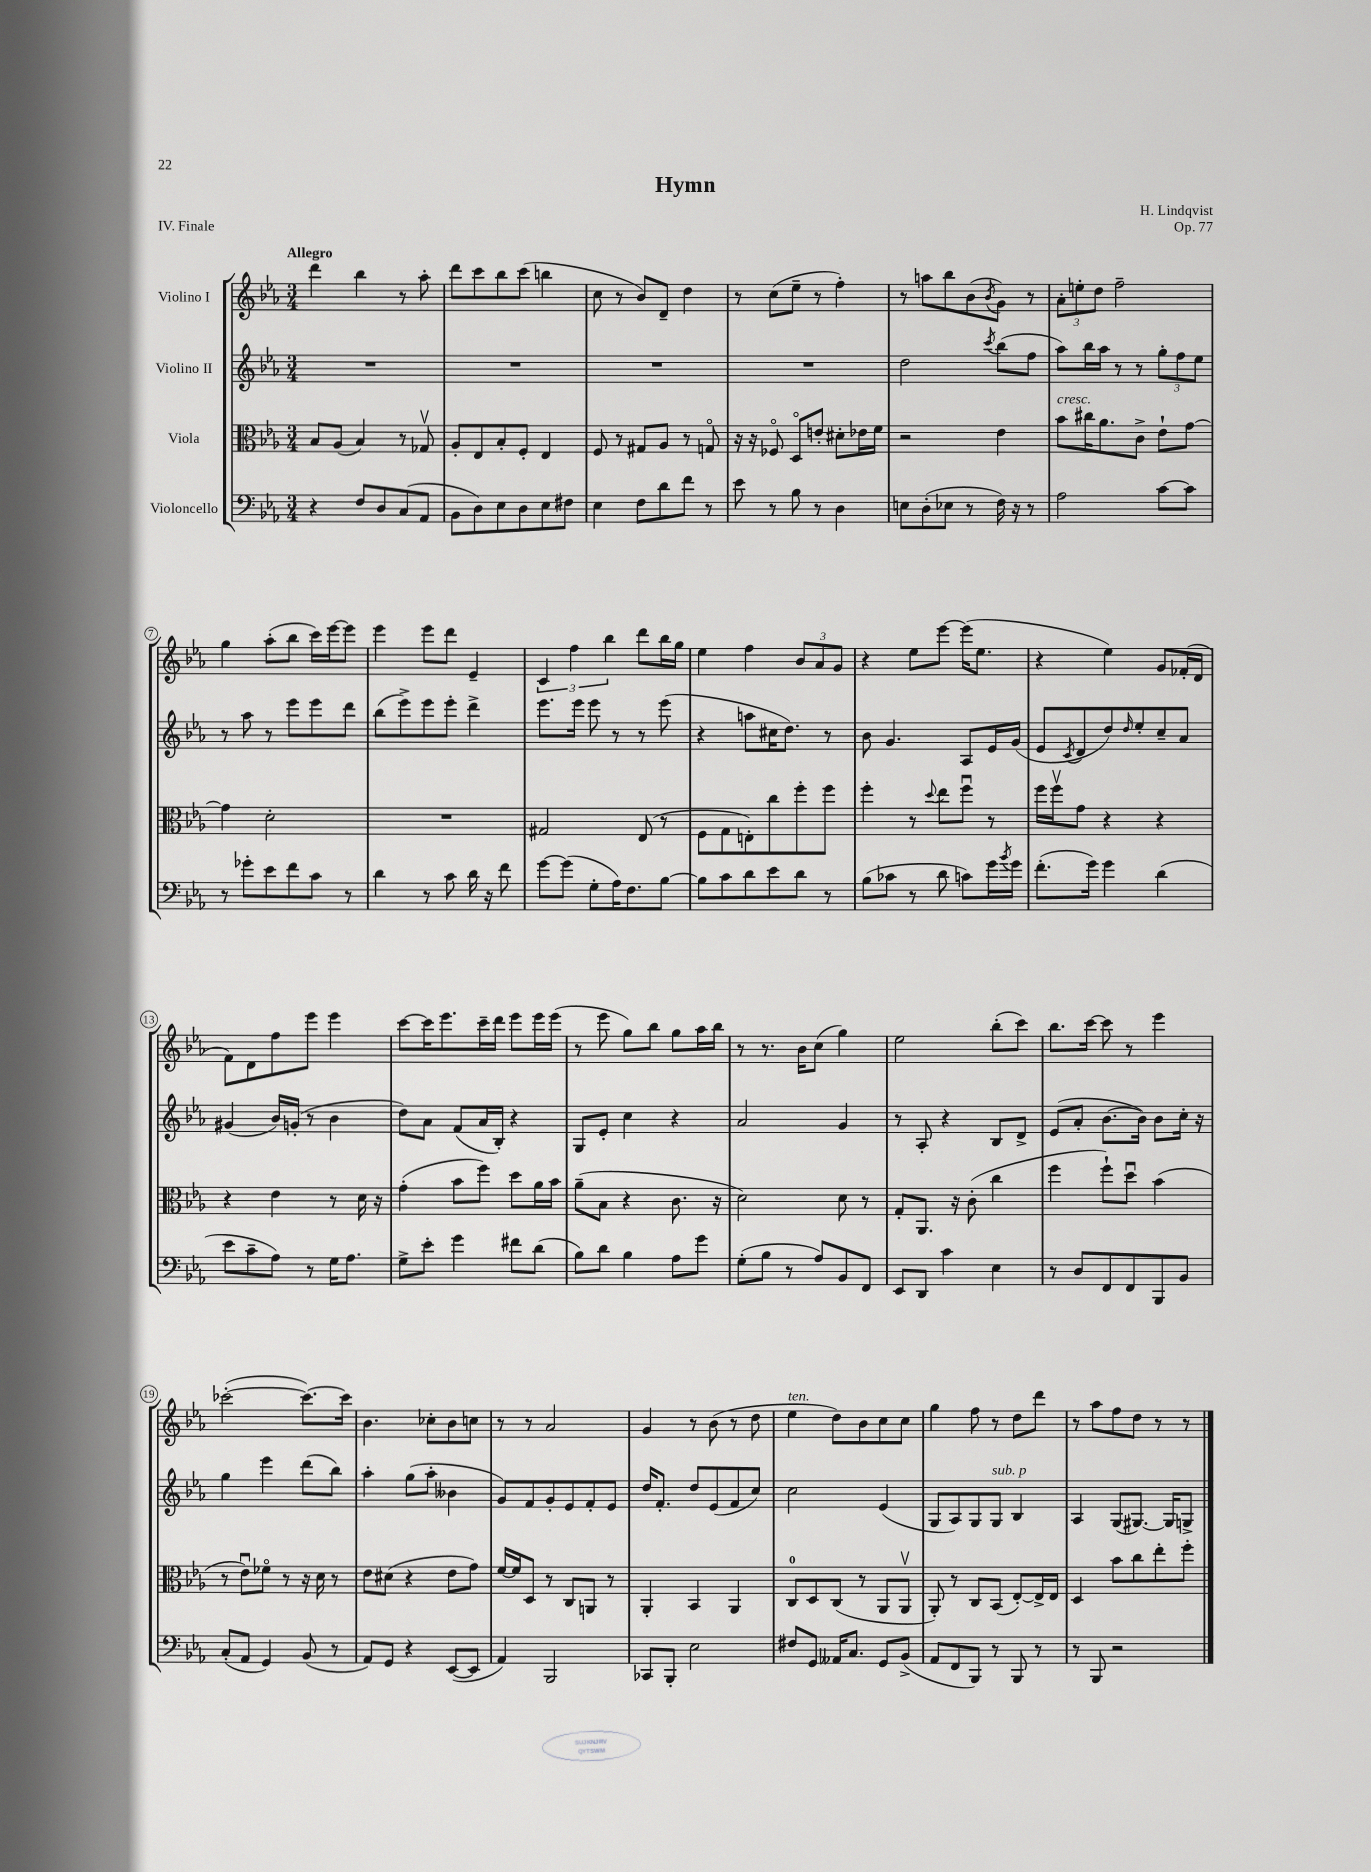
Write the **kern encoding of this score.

**kern	**kern	**kern	**kern
*staff4	*staff3	*staff2	*staff1
*clefF4	*clefC3	*clefG2	*clefG2
*k[b-e-a-]	*k[b-e-a-]	*k[b-e-a-]	*k[b-e-a-]
*M3/4	*M3/4	*M3/4	*M3/4
4r	8B-	2.r	4ddd
.	(8A-	.	.
8F	4B-)	.	4bb-
8D	.	.	.
(8C	8r	.	8r
8AA-	8G-v	.	8aa-'
=	=	=	=
8BB-	8A-'	2.r	8ddd
8D)	8E-	.	8ccc
8E-	8B-'	.	8bb-
8D	8F'	.	(8ccc
8E-	4E-	.	4bb
8F#	.	.	.
=	=	=	=
4E-	8F	2.r	8cc
.	8r	.	8r
8F	8G#	.	8b-)
8d	8A-	.	8d~
8f	8r	.	4dd
8r	8Go	.	.
=	=	=	=
8e-	16r	2.r	8r
.	16r	.	.
8r	8F-o	.	(8cc
8B-	8Do	.	8ee-~
8r	8e'	.	8r
4D	8d#'	.	4ff')
.	16e-	.	.
.	16f	.	.
=	=	=	=
8E	2r	2dd	8r
(8D'	.	.	8aa
8E-	.	.	8bb-
8r	.	.	(8b-
.	.	8qccc	8qb-
16F)	4e-	(8bb-	8g)
16r	.	.	.
8r	.	8ff	8r
=	=	=	=
2A-	8b-	8aa-)	12a-'
.	.	.	12ee'
.	16cc#	16bb-	.
.	.	.	12dd
.	8.a-	16aa-	.
.	.	8r	2ff~
.	8c^	8r	.
[8c	8e-`	12gg'	.
.	.	12ff	.
8c]	[8g	.	.
.	.	12ee-	.
=	=	=	=
8r	4g]	8r	4gg
8g-'	.	8aa-	.
8e-	2d'	8r	(8aa-'
8f	.	8eee-	8bb-
8c	.	8eee-	16ccc)
.	.	.	[16eee-
8r	.	8ddd	8eee-]
=	=	=	=
4d	2.r	(8bb-	4eee-
.	.	8eee-^)	.
8r	.	8eee-	8eee-
8c	.	8eee-'	8ddd
16d	.	4ddd^	4e-~
16r	.	.	.
8f	.	.	.
=	=	=	=
[8g	2G#	8.eee-	6c
(8g]	.	.	.
.	.	.	6ff
.	.	16eee-	.
8G'	.	8eee-	.
.	.	.	6bb-
16A-)	.	8r	.
8.F	.	.	.
.	(8E-	8r	8ddd
[8B-	8r	(8eee-	16bb-
.	.	.	16gg
=	=	=	=
8B-]	8F	4r	4ee-
8c	8G	.	.
8d	8E')	8aa	4ff
8e-	8cc	16cc#	.
.	.	8.dd)	.
8d	8ff'	.	12b-
.	.	.	12a-
8r	8ff	8r	.
.	.	.	12g
=	=	=	=
(8B-	4ff'	8b-	4r
8c-	.	4.g	.
8r	8r	.	8ee-
.	8qqdd	.	.
8d	8ee-	.	[8eee-
8c)	8ffu	8A-	(16eee-]
.	.	.	8.ee-
16g	8r	16e-	.
8qb-	.	.	.
16g	.	(16g	.
=	=	=	=
(8.f'	16ff	8e-	4r
.	16ffv	.	.
.	.	8qc	.
.	8g	8d	.
16g)	.	.	.
4g	4r	8dd)	4ee-)
.	.	16qqdd	.
.	.	8ee-'	.
(4d	4r	8cc~	8g
.	.	8a-	(16f-'
.	.	.	16d
=	=	=	=
8e-	4r	(4g#	8f)
8c~	.	.	8d
8A-)	4e-	16b-)	8ff
.	.	(16g'	.
8r	.	8r	8eee-
16G	8r	4b-	4eee-
8.A-	.	.	.
.	16d	.	.
.	16r	.	.
=	=	=	=
8G^	(4g'	8dd)	[8ccc
8e-'	.	8a-	16ccc]
.	.	.	8.eee-
4g	8b-	(8f	.
.	8ff)	16a-	16ccc~
.	.	16B-')	16ddd
8f#	8dd	4r	8eee-
(8d	16a-	.	16eee-
.	16b-	.	(16eee-
=	=	=	=
8B-)	(8a-~	8G	8r
8d	8B-	8e-'	8eee-
4B-	4r	4cc	8gg)
.	.	.	8bb-
8A-	8.c	4r	8gg
8g	.	.	16aa-
.	16r	.	16bb-
=	=	=	=
(8G'	2d)	2a-	8r
8B-	.	.	8.r
8r	.	.	.
.	.	.	16b-
8A-)	.	.	(8cc
8BB-	8d	4g	4gg)
8FF	8r	.	.
=	=	=	=
8EE-	8G'	8r	2ee-
8DD	8.AA-	8A-'	.
4c	.	4r	.
.	16r	.	.
.	(8c'	.	.
4E-	4cc	8B-	(8bb-'
.	.	8d^	8ccc)
=	=	=	=
8r	4ff	(8e-	8.bb-
8D	.	8a-'	.
.	.	.	[16ccc
8FF	8ff`)	[8.b-	8ccc]
8FF	8ddu	.	8r
.	.	16b-])	.
8BBB-	(4b-	8b-	4eee-
8BB-	.	16cc'	.
.	.	16r	.
=	=	=	=
(8C'	8r	4gg	([2ccc-'
8AA-	8e-u)	.	.
4GG)	8f-o	4eee-	.
.	8r	.	.
(8BB-	16r	(8ddd	8.ccc-_)
.	16d	.	.
8r	8r	8bb-)	.
.	.	.	16ccc-]
=	=	=	=
8AA-)	8e-	4aa-'	4.b-
8GG	(8d#	.	.
4r	4r	(8gg	.
.	.	8aa-'	8cc-'
([8EE-	8e-	4b--	8b-
8EE-]	8g)	.	8cc
=	=	=	=
4AA-)	[16f	8g)	8r
.	16f]	.	.
.	8D	8f	8r
2BBB-	8r	8g'	2a-
.	8C	8e-	.
.	8AA	8f'	.
.	8r	8e-	.
=	=	=	=
8CC-	4AA-'	16dd	4g
.	.	8.f'	.
8BBB-'	.	.	.
2E-	4BB-	8dd	8r
.	.	(8e-	(8b-
.	4AA-	8f	8r
.	.	8cc)	8dd
=	=	=	=
8F#	8C	2cc	4ee-
8GG	8D	.	.
16AA--	(8C	.	8dd)
8.C	.	.	.
.	8r	.	8b-
8GG	8AA-	(4e-	8cc
(8BB-^	8AA-v	.	8cc
=	=	=	=
8AA-	8AA-')	8G	4gg
8FF	8r	8A-)	.
8BBB-)	8C	8G	8ff
8r	(8BB-	8G	8r
8BBB-	[8E-')	4B-	8dd
8r	16E-^]	.	8ddd
.	16E-	.	.
=	=	=	=
8r	4D	4A-	8r
8BBB-	.	.	8aa-
2r	8b-	(8G	8ff
.	8cc	[8.G#)	8dd
.	8ee-'	.	8r
.	.	16G#]	.
.	8ff'	8G^	8r
==	==	==	==
*-	*-	*-	*-
